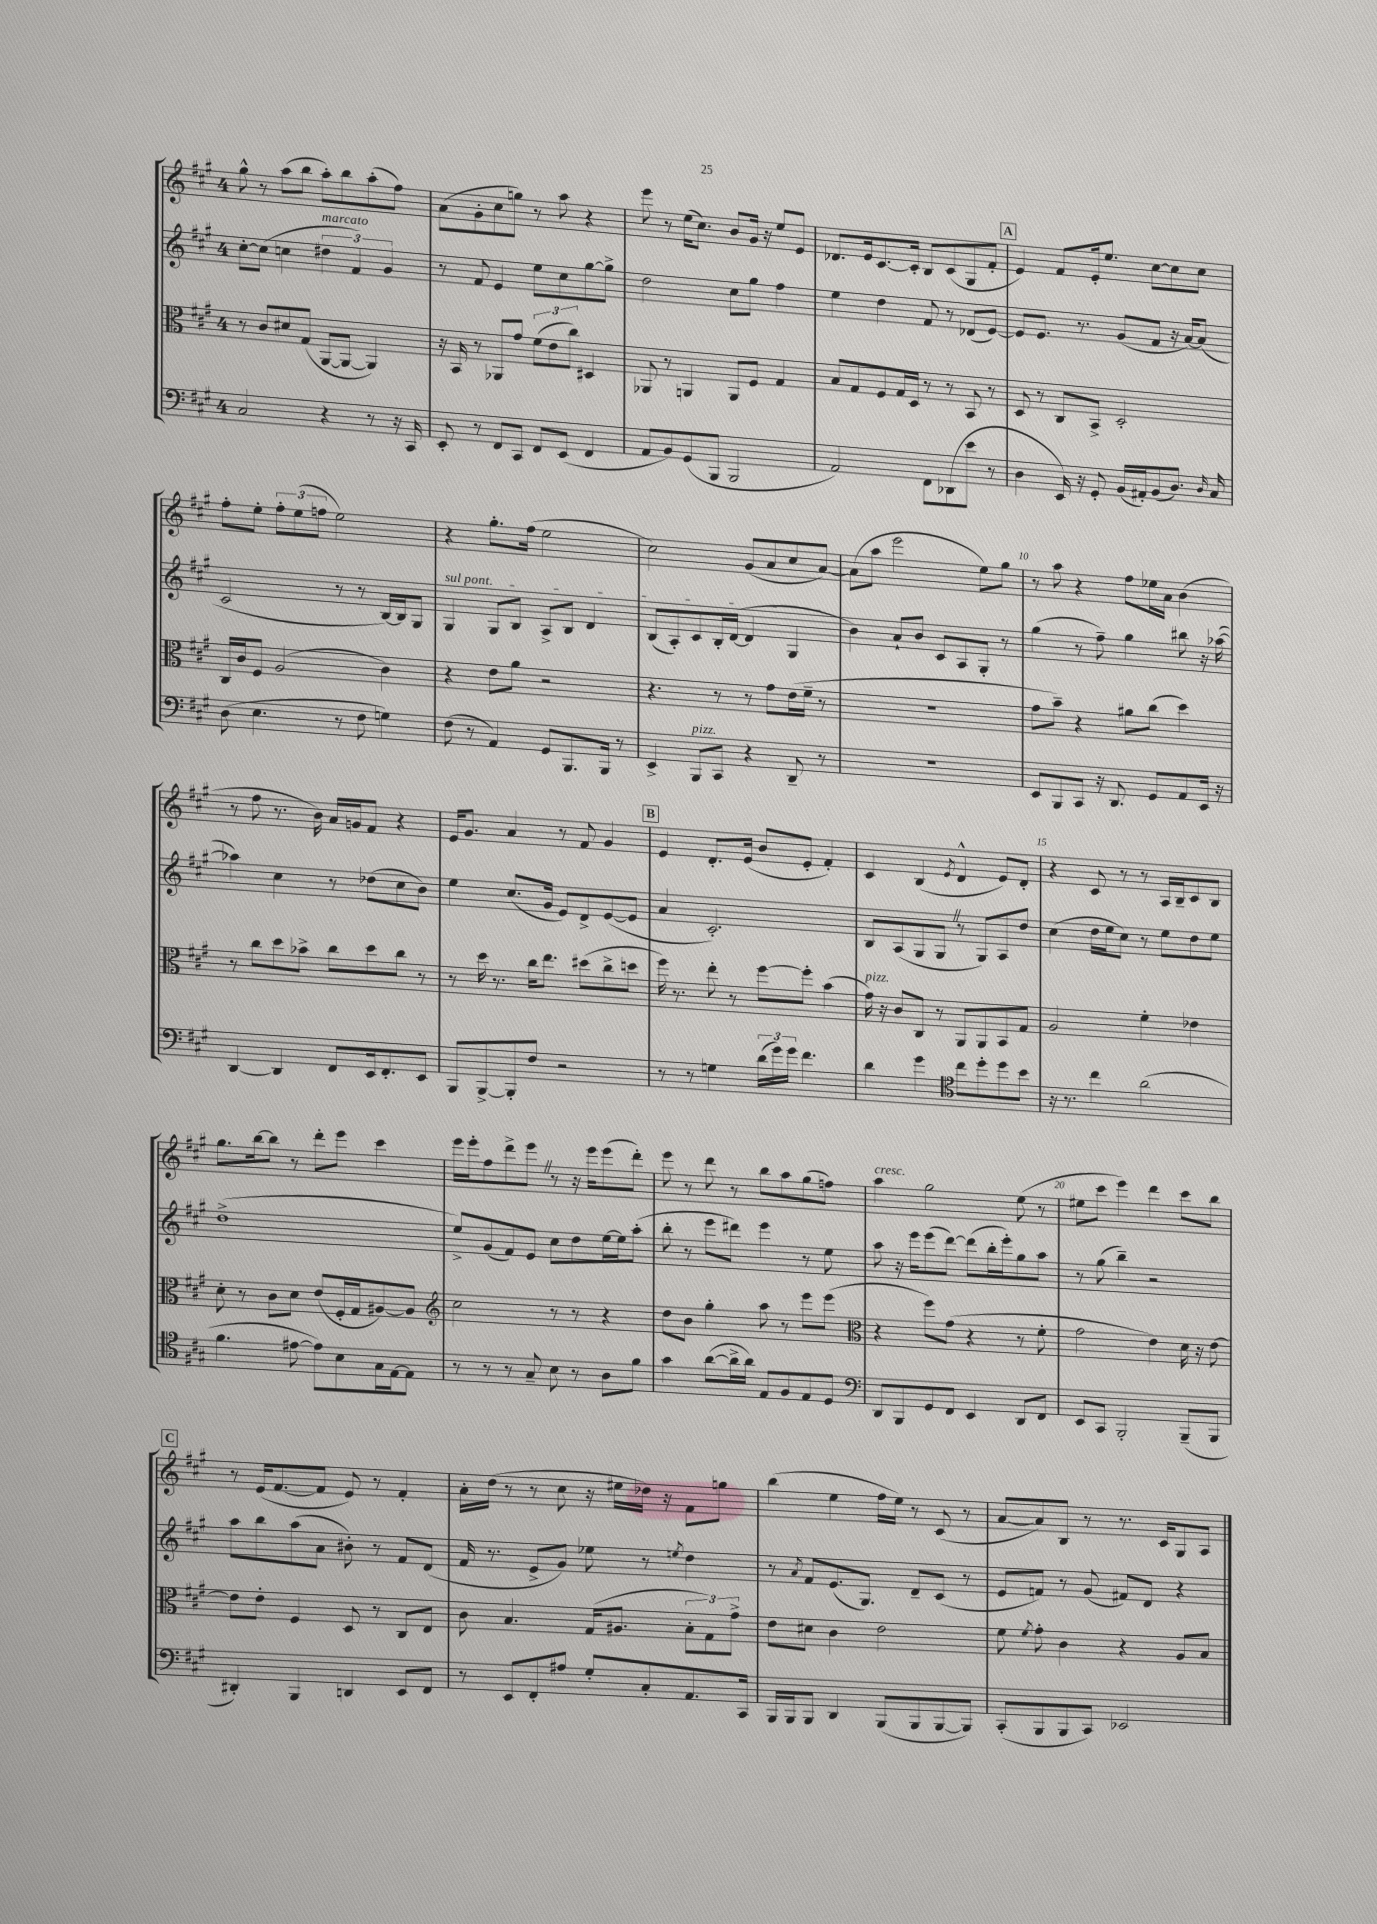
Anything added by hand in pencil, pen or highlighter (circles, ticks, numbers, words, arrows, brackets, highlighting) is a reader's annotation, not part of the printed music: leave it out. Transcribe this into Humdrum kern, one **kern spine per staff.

**kern	**kern	**kern	**kern
*staff4	*staff3	*staff2	*staff1
*clefF4	*clefC3	*clefG2	*clefG2
*k[f#c#g#]	*k[f#c#g#]	*k[f#c#g#]	*k[f#c#g#]
*M4/4	*M4/4	*M4/4	*M4/4
2C#	8r	[8cc#'	8gg#^^
.	8c#	(8cc#]	8r
.	8d#	4cc	(8aa
.	(8G#	.	8bb
4r	[8AA	6dd#	8aa')
.	8AA_	.	8bb
.	.	6f#)	.
8r	4AA])	.	(8aa'
.	.	6g#	.
16r	.	.	8ff#)
16CC#	.	.	.
=	=	=	=
8EE'	16r	8r	(8a
.	16BB	.	.
8r	8r	8f#	8g#'
8FF#	8AA-	4e	8cc#
8CC#	8g#	.	8gg)
8FF#	(12f#	8ee	8r
.	12e	.	.
(8EE	.	8cc#	8aa
.	12cc#)	.	.
4FF#	4D#	[8gg#	4r
.	.	8gg#^]	.
=	=	=	=
8AA	8AA-	2dd	8eee
8BB)	8r	.	8r
(8GG#	4AA	.	(16ee
.	.	.	8.cc#)
8BBB	.	.	.
2BBB	8AA	8cc#	8b
.	8F#	8gg#	16g#
.	.	.	16r
.	4G#	4ff#	8ee
.	.	.	8e
=	=	=	=
2AA)	8B	4ee	8.d-
.	8G#	.	.
.	.	.	16e
.	8F#	4dd	[8.c#
.	16G#	.	.
.	16D	.	16c#']
8FF#	8r	8f#	8B
(8DD-	8r	8r	(8c#
8e	8BB	(8d-	8G#
8r	8r	[8e)	8f#'
=	=	=	=
4D	8D	8e]	4e)
.	8r	8.e	.
16EE)	8C#	.	8f#
16r	.	8.r	.
8GG#'	8BB^	.	16e'
.	.	.	8.ee
(16BB	2D'	(8g#	.
16AA#')	.	.	.
(8BB	.	8f#	[8cc#
8.D)	.	16r	8cc#]
.	.	[16a)	.
.	.	(8a]	8cc#
16qqD	.	.	.
16C#	.	.	.
=	=	=	=
(8D	16C#	2c#	8ff#'
.	16c#	.	.
4.E	8F#	.	8ee'
.	(2A	.	12ff#'
.	.	.	(12ee
.	.	.	12ff
8r	.	8r	2ee)
8F#	.	8r	.
4G)	4c#)	[16B)	.
.	.	16B]	.
.	.	8G#	.
=	=	=	=
(8F#	4r	4G#	4r
8r	.	.	.
4AA)	8e	8G#	8.gg#'
.	8a	8B	.
.	.	.	(16ff#
8GG#	2r	8A^	2ee
8.BBB	.	8B	.
.	.	4d	.
16BBB	.	.	.
8r	.	.	.
=	=	=	=
4EE^	4.r	(8B	2cc#)
.	.	8A')	.
8BBB	.	8c#	.
8CC#	8r	16B'	.
.	.	([16d	.
4r	8r	4d]	(8g#
.	8g#	.	8a
8DD~	(16e	4G#	8cc#
.	16f#~	.	.
8r	8r	.	[8a)
=	=	=	=
1r	1r	4b)	(8a]
.	.	.	8aa
.	.	8a`	2eee
.	.	8b	.
.	.	8c#	.
.	.	8A	.
.	.	8G#'	8ee)
.	.	8r	8gg#
=	=	=	=
8EE	8g#	(4gg#	8r
8BBB	8b~)	.	8aa
8CC#	4r	8r	4r
16r	.	8ff#~)	.
8.DD	.	.	.
.	8a#	4gg#	8ff#
8GG#	(8cc#	.	16ee-
.	.	.	16a
8AA	4dd)	8bb#	(4b
16EE	.	16r	.
16r	.	([16aa-	.
=	=	=	=
[4DD	8r	4aa-])	8r
.	8cc#	.	8ff#
4DD]	8dd	4cc#	8.r
.	8b-^	.	.
.	.	.	16b)
8FF#	8cc#	8r	16a
.	.	.	16g
16EE	8dd	(8dd-	8f#
8.FF#'	.	.	.
.	8cc#	8cc#	4r
8EE	8r	8b)	.
=	=	=	=
8BBB	8r	4ee	16e
.	.	.	8.g#
[8BBB^	16dd	.	.
.	8.r	.	.
8BBB']	.	(8.cc#	4a
8F#	16cc#	.	.
.	8.ee	16g#	.
2r	.	8e)	8r
.	(8dd#	8d^	8f#
.	8cc#^	([8e	4g#
.	8dd	8e]	.
=	=	=	=
8r	16ff#)	4a	4e
.	8.r	.	.
8r	.	.	.
4G	8ee'	2.c#')	8.d'
.	8r	.	.
.	.	.	(16e
(24d	[8ff#	.	8b
24g#)	.	.	.
24g#	.	.	.
4.f#	8ff#']	.	8e'
.	(4b	.	4f#')
=	=	=	=
4d	16g#)	8B	4c#
.	16r	.	.
.	8c#	(8A	.
4g#	8C#	8G#	(4B
.	8r	8G#	.
*clefC4	*	*	*
.	.	.	8qe
8cc#	8AA	8r	4d^^
8dd'	8AA	8G#)	.
8dd	8BB	8A	8e)
8b	8G#	8dd	8d'
=	=	=	=
16r	2A	(4cc#	4r
8.r	.	.	.
4cc#	.	16dd	8c#
.	.	16ee	.
.	.	8cc#)	8r
(2a	4f#'	8r	8r
.	.	8ee	16A
.	.	.	16B~
.	4e-	8dd	8c#
.	.	8ee	8B
=	=	=	=
4.f#	8d'	(1dd^	8.gg#
.	8r	.	.
.	.	.	[16bb
.	8c#	.	8bb]
[8e#	8d	.	8r
8e#])	(8e	.	8ddd'
8B	16F#'	.	8eee
.	16G#	.	.
16G#	[8A#)	.	4ccc#
[16E	.	.	.
8E]	8A#]	.	.
=	=	=	=
*	*clefG2	*	*
8r	2cc#	8ee^)	16eee
.	.	.	16eee'
8r	.	(8g#	8ff#
8r	.	8f#)	8ddd^
8G#~	.	8e	8eee
8B	8r	8cc#	8r
8r	8r	8dd	16r
.	.	.	16eee
8A	4r	[16ee	(8eee
.	.	16ee]	.
8f#	.	(8aa'	8ddd')
=	=	=	=
4g#	8dd	8bb'	8eee
.	8b	8r	8r
([8a	4gg#'	8eee	8ddd
16a^]	.	8ddd#)	8r
16a)	.	.	.
8E	8aa	4eee	8bb
8F#	8r	.	8aa
8E	8eee	8r	(8gg#
8D	(8eee	8ee	8ff)
=	=	=	=
*clefF4	*clefC3	*	*
8DD	4r	8aa	4aa
8BBB	.	16r	.
.	.	16eee	.
8GG#	8ff#)	(8eee	2gg#
8FF#	(8g#	[8ddd)	.
4EE	4r	(8ddd]	.
.	.	16bb'	.
.	.	16eee')	.
8DD	8r	8gg#	(8ee
8FF#	8f#'	8aa	8r
=	=	=	=
8EE	2g#	8r	8ee#
8CC#	.	(8gg#	8ccc#
2BBB'	.	4bb~)	4eee)
.	4e)	2r	4ddd
(8BBB~	16d	.	8ccc#
.	16r	.	.
8BBB	[8e	.	8bb
=	=	=	=
4DD#')	8e]	8aa	8r
.	8e'	8bb	(16e
.	.	.	[8.f#
4BBB	4F#	(8aa	.
.	.	8a	8f#]
4DD	8D	8b#')	8e)
.	8r	8r	8r
8EE	8C#	8f#	4f#'
8FF#	8E	(8d	.
=	=	=	=
8r	8c#	16f#	16a'
.	.	8.r	(16dd
8EE	4.B	.	8r
8FF#'	.	8e^	8r
8A#	.	8g#)	8cc#
8G#'	(16G#	8ee-	16r
.	8.A#	.	16ee#
8C#'	.	8r	16dd-)
.	.	.	16r
.	.	8qee	.
8.AA	12B'	4dd	8f#
.	12G#)	.	.
.	.	.	8gg
.	12g#^	.	.
16CC#	.	.	.
=	=	=	=
16BBB	8e	8r	(4bb
16BBB	.	.	.
.	.	8qa	.
8BBB	8d#	8f#	.
4DD	4c#	(8.e	4ee
.	.	8.G#)	.
(8BBB	2e	.	16ff#
.	.	.	16ee)
8BBB	.	8d~	8r
[8BBB	.	(8c#	(8c#
8BBB])	.	8r	8r
=	=	=	=
(8CC#'	8f#	8e	[8a
.	8qf#	.	.
8BBB	8g#'	8f)	8a])
8BBB	4c#	8r	8B
8CC#)	.	(8g#	8r
2EE-	4r	8f#)	8.r
.	.	8d	.
.	.	.	16c#
.	8A	4r	8G#
.	8B	.	8A
==	==	==	==
*-	*-	*-	*-
